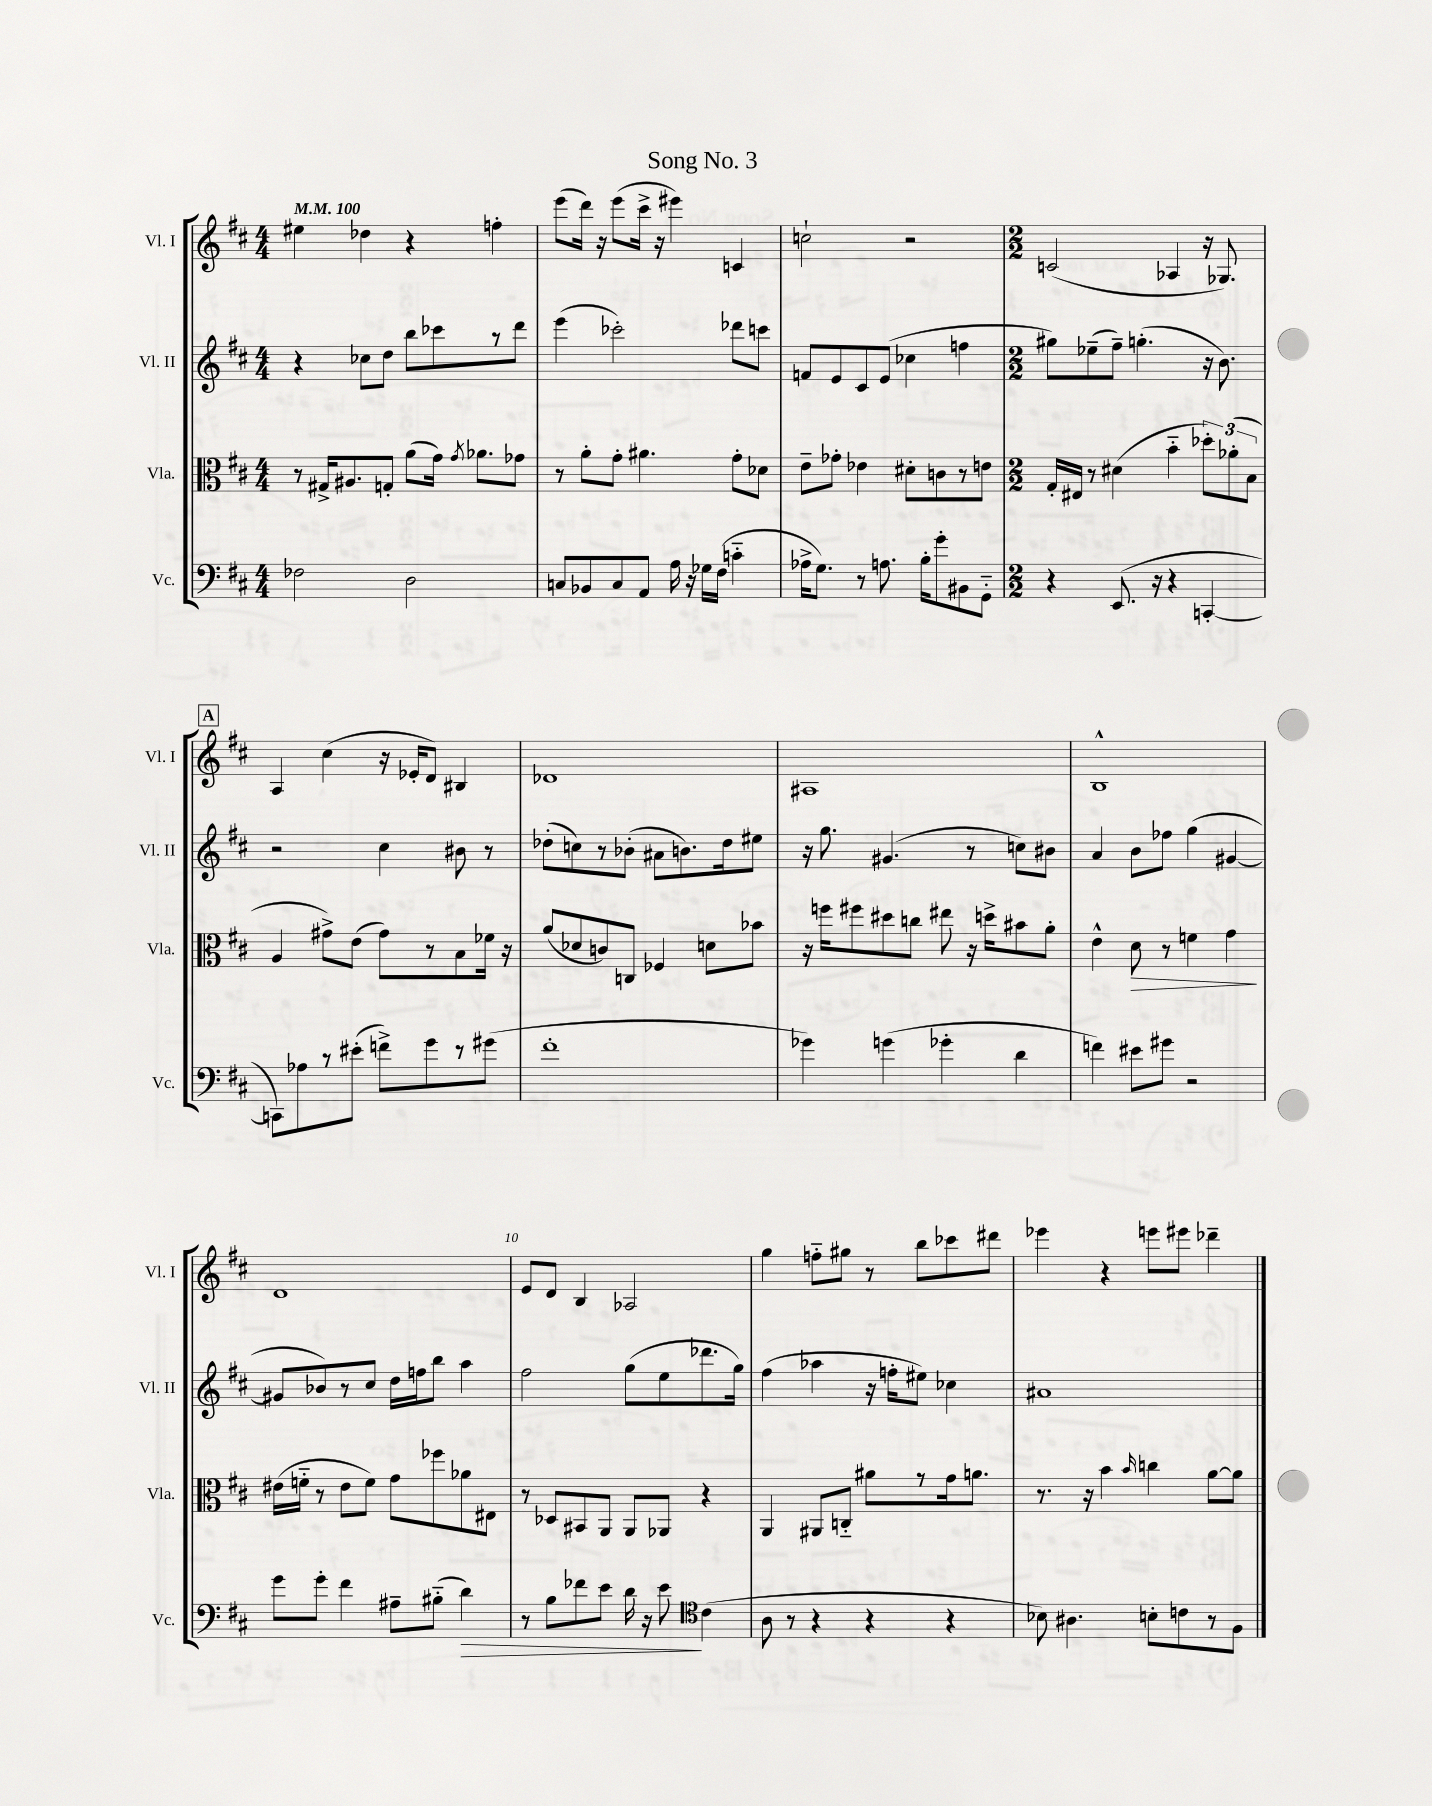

**kern	**dynam	**kern	**dynam	**kern	**kern
*part4	*part4	*part3	*part3	*part2	*part1
*staff4	*staff4	*staff3	*staff3	*staff2	*staff1
*I"Vc.	*	*I"Vla.	*	*I"Vl. II	*I"Vl. I
*I'Vc.	*	*I'Vla.	*	*I'Vl. II	*I'Vl. I
*clefF4	*	*clefC3	*	*clefG2	*clefG2
*k[f#c#]	*	*k[f#c#]	*	*k[f#c#]	*k[f#c#]
*M4/4	*	*M4/4	*	*M4/4	*M4/4
*MM100	*	*MM100	*	*MM100	*MM100
=1	=1	=1	=1	=1	=1
2F-X\	.	8r	.	4r	4ee#X\
.	.	16G#X^/KL	.	.	.
.	.	8.A#X/	.	.	.
.	.	.	.	8cc-X\L	4dd-X\
.	.	8Gn'/J	.	8dd\J	.
2D\	.	(8a\L	.	8bb\L	4r
.	.	16g\Jk)	.	8ccc-X\	.
.	.	8qg/	.	.	.
.	.	8.a-X\L	.	.	.
.	.	.	.	8r	4ffn'\
.	.	8g-X\J	.	8ddd\J	.
=2	=2	=2	=2	=2	=2
8Cn/L	.	8r	.	(4eee\	(8eee\L
8BB-X/	.	8a'\L	.	.	16ddd\Jk)
.	.	.	.	.	16r
8C/	.	8g'\J	.	2ccc-X'\)	(8eee\L
8AA/J	.	4.a#X\	.	.	16ccc#^\Jk
.	.	.	.	.	16r
16A\	.	.	.	.	4eee#X\)
16r	.	.	.	.	.
16G-X\LL	.	.	.	.	.
(16F#\JJ	.	.	.	.	.
4cn\	.	8g'\L	.	8ddd-X\L	4cn/
.	.	8d-X\J	.	8cccn\J	.
=3	=3	=3	=3	=3	=3
16A-X^\KL	.	8e~\L	.	8fn/L	2ccn`\
8.G\J)	.	.	.	.	.
.	.	8g-X'\J	.	8e/	.
8r	.	4e-X\	.	8c#/	.
8.An\	.	.	.	(8e/J	.
.	.	8d#X'\L	.	4cc-X\	2r
16B'\KL	.	.	.	.	.
8g'\	.	8cn\	.	.	.
8BB#X\	.	8r	.	4ffn\	.
8GG\J	.	8en\J	.	.	.
=4	=4	=4	=4	=4	=4
*M2/2	*	*M2/2	*	*M2/2	*M2/2
4r	.	16G'/LL	.	8gg#X\L)	(2cn/
.	.	16E#X/JJ	.	.	.
.	.	8r	.	(8ee-X~\	.
(8.EE/	.	(4d#X\	.	8ff#~\J)	.
.	.	.	.	(4.ggn'\	.
16r	.	.	.	.	.
4r	.	4b\	.	.	4A-X/
[4CCn'/	.	12dd-X'\L)	.	16r	16r
.	.	.	.	8.b\)	8.G-X/)
.	.	(12a-X'\	.	.	.
.	.	12B\J	.	.	.
!!LO:LB:g=z
!!LO:REH:place=s1:t=A
=5	=5	=5	=5	=5	=5
8CCn\L])	.	4A/	.	2r	4A/
8A-X\	.	.	.	.	.
8r	.	8g#X^\L)	.	.	(4cc#\
(8e#X'\J	.	(8e\J	.	.	.
8fn^\L)	.	8g#\L)	.	4cc#\	16r
.	.	.	.	.	16e-X'/KL
8g\	.	8r	.	.	8d/J)
8r	.	8B\	.	8b#X\	4B#X/
(8g#X\J	.	16f-X\Jk	.	8r	.
.	.	16r	.	.	.
=6	=6	=6	=6	=6	=6
1f#'	.	(8a/L	.	(8dd-X'\L	1d-X
.	.	8d-X/	.	8ccn\)	.
.	.	8cn/)	.	8r	.
.	.	8Cn/J	.	(8b-X'\J	.
.	.	4F-X/	.	8a#X\L	.
.	.	.	.	8.bn\)	.
.	.	8dn\L	.	.	.
.	.	.	.	16dd-\k	.
.	.	8b-X\J	.	8ee#X\J	.
=7	=7	=7	=7	=7	=7
4g-X\)	.	16r	.	16r	1A#X
.	.	16ffn\KL	.	8.gg\	.
.	.	8ff#X\	.	.	.
(4gn\	.	8dd#X\	.	(4.g#X/	.
.	.	8ccn\J	.	.	.
4g-X'\	.	8ee#X\	.	.	.
.	.	16r	.	8r	.
.	.	16ddn^\KL	.	.	.
4d\	.	8b#X\	.	8ccn\L)	.
.	.	8a'\J	.	8b#X\J	.
=8	=8	=8	=8	=8	=8
4fn\)	.	4e^^\	.	4a/	1B^^
!	!	!	!LO:HP:b	!	!
8e#X\L	.	8d\	>	8b\L	.
8g#X\J	.	8r	.	8ff-X\J	.
2r	.	4fn\	.	(4gg\	.
.	.	4g\	.	[4g#X/	.
.	.	.	]	.	.
!!LO:LB:g=z
=9	=9	=9	=9	=9	=9
8g\L	.	(16e#X\LL	.	8g#X/L]	1d
.	.	16fn\JJ	.	.	.
8g'\J	.	8r	.	8b-X/)	.
4f#\	.	8e#\L	.	8r	.
.	.	8f\J)	.	8cc#/J	.
8A#X~\L	.	8g\L	.	16dd\LL	.
.	.	.	.	16ffn\J	.
(8B#X\J	.	8ff-X\	.	8bb\J	.
!	!LO:HP:b	!	!	!	!
4d\)	>	8a-X\	.	4aa\	.
.	.	8E#X\J	.	.	.
=10	=10	=10	=10	=10	=10
8r	.	8r	.	2ff#\	8e/L
8B\L	.	8D-X/L	.	.	8d/J
8f-X\	.	8BB#X/	.	.	4B/
8e\J	.	8AA/J	.	.	.
16d\	.	8AA/L	.	(8gg\L	2A-X/
16r	.	.	.	.	.
8e\	.	8AA-X/J	.	8ee\	.
*clefC4	*	*	*	*	*
(4c#\	]	4r	.	8.ddd-X\	.
.	.	.	.	16gg\Jk)	.
=11	=11	=11	=11	=11	=11
8A\	.	4AA/	.	(4ff#\	4gg\
8r	.	.	.	.	.
4r	.	8AA#X/L	.	4aa-X\	8ffn\L
.	.	8Cn/J	.	.	8gg#X\J
4r	.	8a#X\L	.	16r	8r
.	.	.	.	16ffn'\KL	.
.	.	8r	.	8ee#X\J)	8bb\L
4r	.	16g\k	.	4cc-X\	8ccc-X\
.	.	8.an\J	.	.	.
.	.	.	.	.	8ddd#X\J
=12	=12	=12	=12	=12	=12
8B-X\)	.	8.r	.	1a#X	4eee-X\
4.A#X\	.	.	.	.	.
.	.	16r	.	.	.
.	.	4b\	.	.	4r
.	.	16qqb/	.	.	.
8Bn'\L	.	4ccn\	.	.	8eeen\L
8cn\	.	.	.	.	8eee#X\J
8r	.	[8a\L	.	.	4ddd-X~\
8F#\J	.	8a\J]	.	.	.
==	==	==	==	==	==
*-	*-	*-	*-	*-	*-
